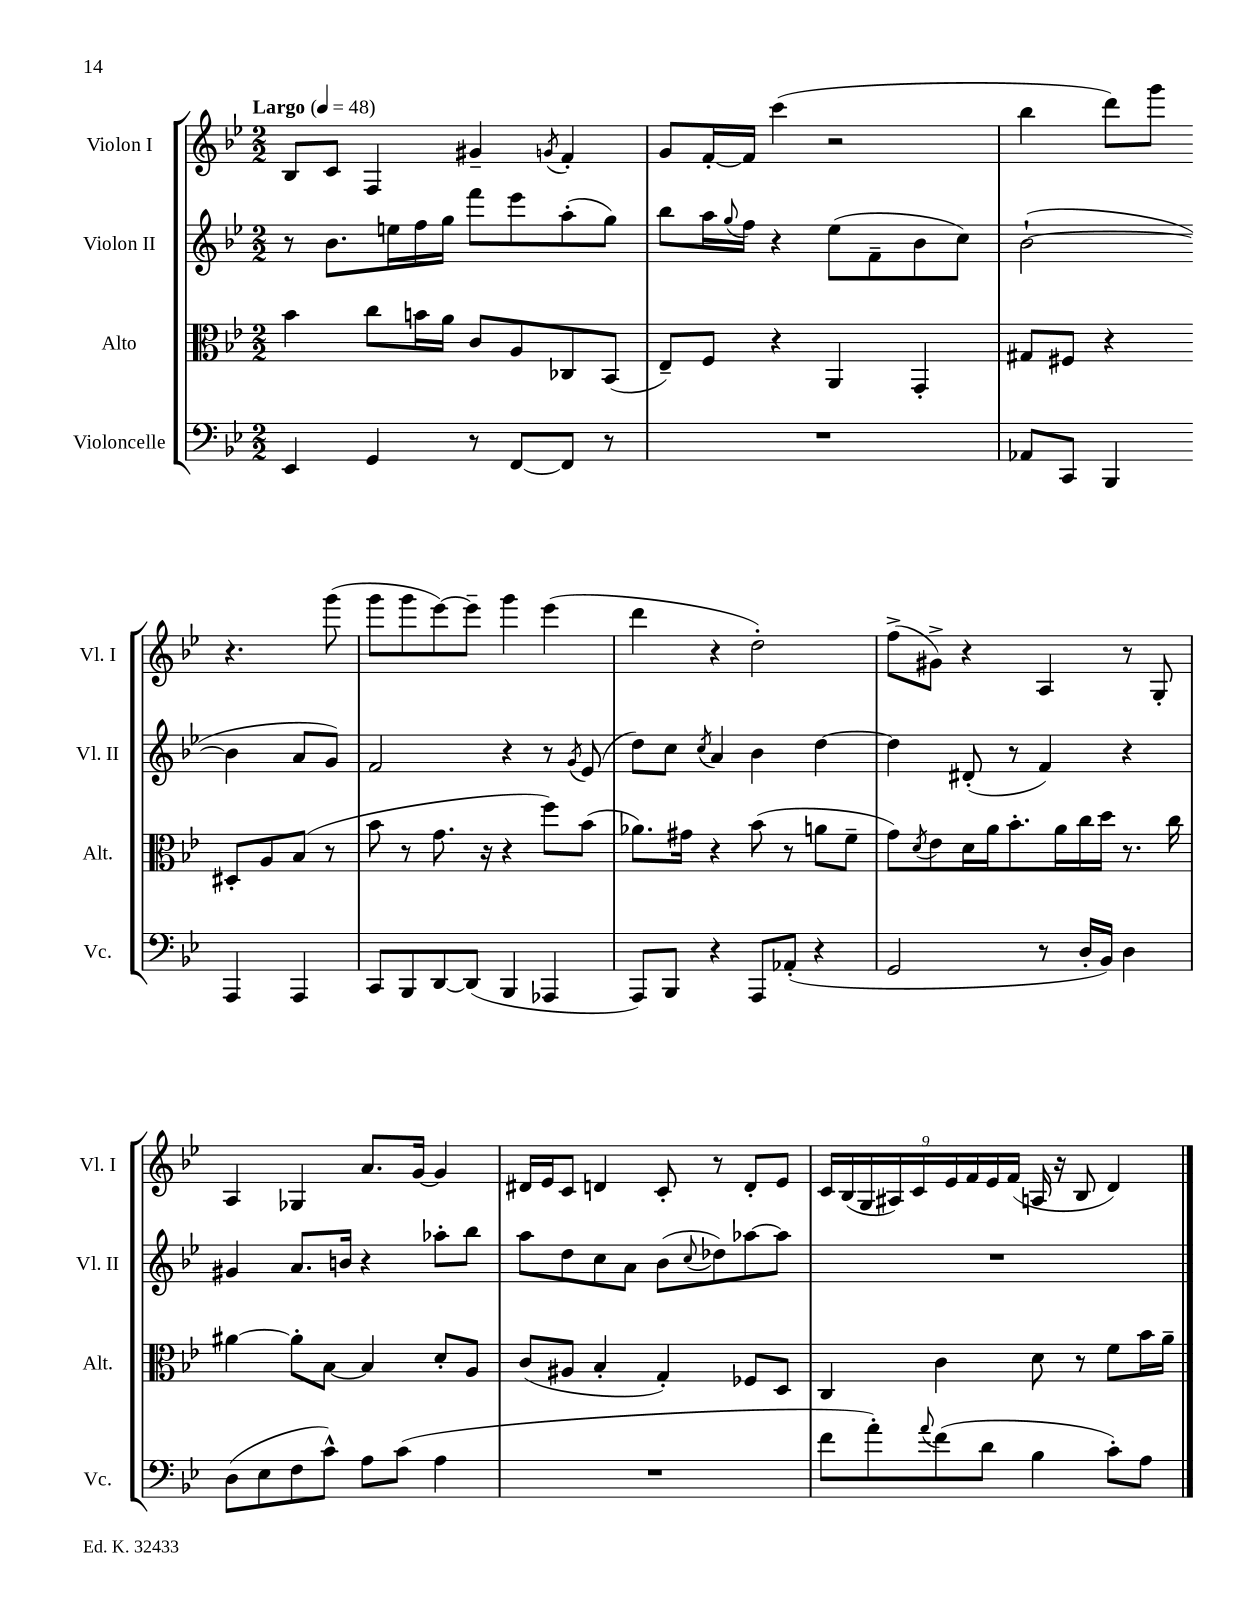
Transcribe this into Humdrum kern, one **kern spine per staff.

**kern	**kern	**kern	**kern
*staff4	*staff3	*staff2	*staff1
*clefF4	*clefC3	*clefG2	*clefG2
*k[b-e-]	*k[b-e-]	*k[b-e-]	*k[b-e-]
*M2/2	*M2/2	*M2/2	*M2/2
*MM48	*MM48	*MM48	*MM48
4EE-	4b-	8r	8B-
.	.	8.b-	8c
4GG	8cc	.	4F
.	.	16ee	.
.	16b	16ff	.
.	16a	16gg	.
8r	8c	8fff	4g#~
[8FF	8A	8eee-	.
.	.	.	8qg
8FF]	8C-	(8aa'	4f'
8r	(8BB-	8gg)	.
=	=	=	=
1r	8E-~)	8bb-	8g
.	8F	16aa	[16f'
.	.	8qqgg	.
.	.	16ff	16f]
.	4r	4r	(4ccc
.	4AA	(8ee-	2r
.	.	8f~	.
.	4GG'	8b-	.
.	.	8cc)	.
=	=	=	=
8AA-	8G#	([2b-`	4bb-
8CC	8F#	.	.
4BBB-	4r	.	8ddd)
.	.	.	8ggg
4AAA	8D#'	4b-]	4.r
.	8A	.	.
4AAA	(8B-	8a	.
.	8r	8g)	(8ggg
=	=	=	=
8CC	8b-	2f	8ggg
8BBB-	8r	.	8ggg
[8DD	8.g	.	[8eee-)
(8DD]	.	.	8eee-~]
.	16r	.	.
4BBB-	4r	4r	4ggg
4AAA-	8ff)	8r	(4eee-
.	.	8qg	.
.	(8b-	(8e-	.
=	=	=	=
8AAA)	8.a-)	8dd)	4ddd
8BBB-	.	8cc	.
.	16g#	.	.
.	.	8qcc	.
4r	4r	4a	4r
8AAA	(8b-	4b-	2dd')
(8AA-'	8r	.	.
4r	8a	[4dd	.
.	8f~	.	.
=	=	=	=
2GG	8g)	4dd]	(8ff^
.	8qd	.	.
.	8e-	.	8g#^)
.	16d	(8d#'	4r
.	16a	.	.
.	8.b-'	8r	.
8r	.	4f)	4A
.	16a	.	.
16D'	16cc	.	.
16BB-)	16dd	.	.
4D	8.r	4r	8r
.	.	.	8G'
.	16cc	.	.
=	=	=	=
(8D	[4a#	4g#	4A
8E-	.	.	.
8F	8a#']	8.a	4G-
8c^^)	[8B-	.	.
.	.	16b	.
8A	4B-]	4r	8.a
(8c	.	.	.
.	.	.	[16g
4A	8d'	8aa-'	4g]
.	8A	8bb-	.
=	=	=	=
1r	(8c	8aa	16d#
.	.	.	16e-
.	8A#	8dd	8c
.	4B-'	8cc	4d
.	.	8a	.
.	4G')	(8b-	8c'
.	.	8qqcc	.
.	.	8dd-)	8r
.	8F-	[8aa-	8d'
.	8D	8aa-]	8e-
=	=	=	=
8f	4C	1r	18c
.	.	.	(18B-
.	.	.	18G
8a')	.	.	.
.	.	.	18A#)
.	.	.	18c
8qqa	.	.	.
(8f	4c	.	.
.	.	.	18e-
.	.	.	18f
8d	.	.	.
.	.	.	18e-
.	.	.	(18f
4B-	8d	.	16A
.	.	.	16r
.	8r	.	8B-
8c')	8f	.	4d)
8A	16b-	.	.
.	16a~	.	.
==	==	==	==
*-	*-	*-	*-
